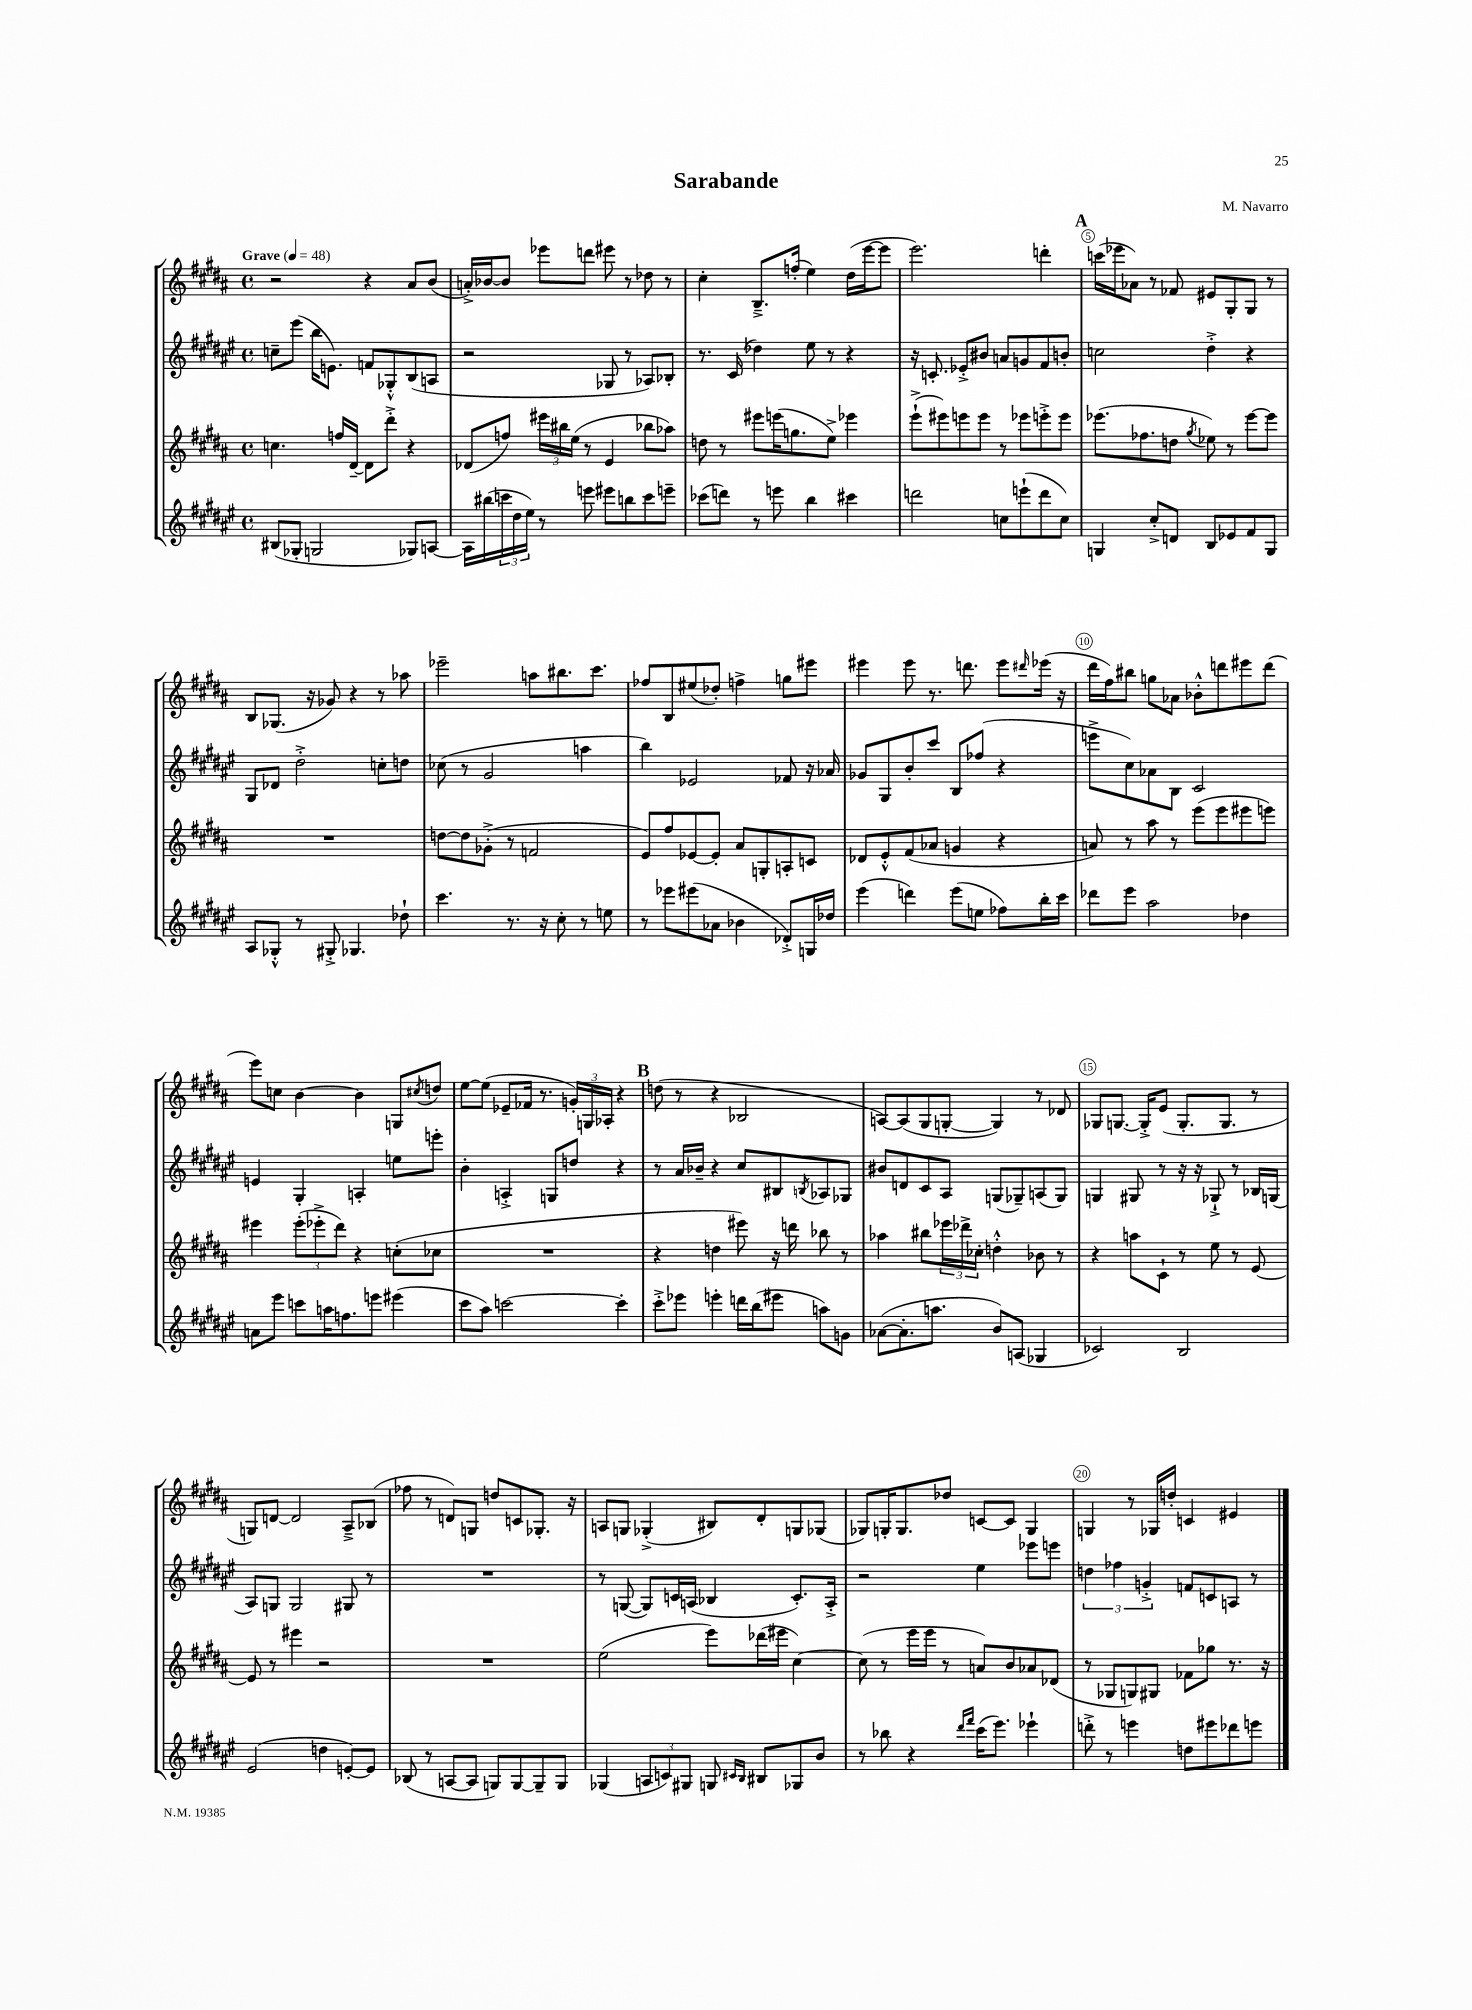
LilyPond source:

\header { title = "Sarabande" composer = "M. Navarro" }
<<
\new StaffGroup <<
\new Staff = "s0" {
    \clef treble \key b \major \defaultTimeSignature \time 4/4 \tempo "Grave" 4 = 48
    r2 r4 ais'8 b'8( |
    a'16-.->) bes'16~ bes'8 ees'''8 d'''8 eis'''8 r8 des''8 r8 |
    cis''4-. b8.---> f''16-.( e''4) dis''16( e'''16~ e'''8 |
    e'''2.) d'''4-. |
    \mark \markup { \bold "A" } c'''16( ees'''16 aes'8) r8 fes'8 eis'8 gis8-. gis8 r8 |
    b8 ges8.( r16 ges'8) r4 r8 aes''8 |
    ees'''2-- a''8 bis''8. cis'''8. |
    fes''8 b8 eis''8( des''8-.) f''4-> g''8 eis'''8 |
    eis'''4 eis'''8 r8. d'''8. eis'''8 \grace { dis'''16 } ees'''16( r16 |
    dis'''16 fis''16) bis''8 g''8 aes'8 bes'8-.-^ d'''8 eis'''8 d'''8( |
    e'''8) c''8 b'4~ b'4 g8 \acciaccatura { cis''8 } d''8 |
    e''8~ e''8( ees'8-- fes'16 r8. \tuplet 3/2 { g'16-.) g16 aes16-. } r4 |
    \mark \markup { \bold "B" } d''8( r8 r4 bes2 |
    a8~) a8( gis8 g8~-. g4) r8 des'8 |
    ges8 g8.~ g16-.-> e'8( g8.-. g8. r8 |
    g8) d'8~ d'2 ais8---> bes8( |
    fes''8 r8 d'8) g8 d''8 c'8 ges8.-. r16 |
    a8 g8 ges4-.->( bis8) dis'8-. g8 ges8( |
    ges8) g16-. g8. des''8 c'8~ c'8 g4 |
    g4 r8 ges16 d''16-. c'4 eis'4 \bar "|." |
}
\new Staff = "s1" {
    \clef treble \key fis \major \defaultTimeSignature \time 4/4
    c''8-- eis'''8( b''16 e'8.) f'8 ges8-.-^ b8( a8 |
    r2 ges8 r8 aes8) bes8-. |
    r8. cis'16( des''4) eis''8 r8 r4 |
    r16 c'8.-. ees'8-.-> bis'8 a'8 g'8 fis'8 b'8-. |
    \mark \markup { \bold "A" } c''2 dis''4-.-> r4 |
    gis8 des'8 dis''2-.-> c''8-. d''8 |
    ces''8( r8 gis'2 a''4 |
    b''4) ees'2 fes'8 r16 aes'16 |
    ges'8 gis8 b'8-. cis'''8 b8 fes''8( r4 |
    e'''8-> cis''8) aes'8 b8 cis'2 |
    e'4 gis4-. a4-. e''8 e'''8-. |
    b'4-. a4-.-> g8 d''8 r4 |
    \mark \markup { \bold "B" } r8 ais'16 bes'16-- r4 cis''8 bis8 \acciaccatura { b8 } aes8 ges8 |
    bis'8 d'8 cis'8 ais8 g8( ges8--) a8( ges8) |
    g4 gis8 r8 r16 r16 ges8-!-> r8 bes16 g16( |
    ais8) g8 g2 gis8 r8 |
    R1 |
    r8 g8~( g8) c'16 a16( bes4 c'8.-.) a16-.-> |
    r2 eis''4 ees'''8 e'''8 |
    \tuplet 3/2 { d''4 fes''4 g'4-.-> } f'8 c'8 a8 r8 \bar "|." |
}
\new Staff = "s2" {
    \clef treble \key b \major \defaultTimeSignature \time 4/4
    c''4. f''16 dis'16~-- dis'8 dis'''8-.-> r4 |
    des'8( f''8) \tuplet 3/2 { eis'''16 bis''16 e''16( } r8 e'4 bes''8 aes''8) |
    d''8 r8 eis'''8 e'''16( g''8. e''8->) ees'''4 |
    e'''8-!->( eis'''8) e'''8 e'''8 r8 ees'''8 e'''8-.-> e'''8 |
    \mark \markup { \bold "A" } ees'''8.( fes''8. d''8 \acciaccatura { gis''8 } ees''8) r8 ees'''8~ ees'''8 |
    R1 |
    d''8~ d''8 ges'8-.->( r8 f'2 |
    e'8) fis''8 ees'8~ ees'8-. ais'8 g8-. a8-. c'8 |
    des'8 e'8-.-^ fis'8( aes'8 g'4 r4 |
    a'8) r8 ais''8 r8 e'''8( e'''8 eis'''8 e'''8) |
    eis'''4 \tuplet 3/2 { eis'''8-.( ees'''8-.-> dis'''8) } r4 c''8-.( ces''8 |
    R1 |
    \mark \markup { \bold "B" } r4 d''4 eis'''8) r16 d'''16 bes''8 r8 |
    aes''4 bis''8 \tuplet 3/2 { ees'''16 des'''16-> ces''16-. } d''4-.-^ bes'8 r8 |
    r4 a''8 cis'8-! r8 e''8 r8 e'8~ |
    e'8 r8 eis'''4 r2 |
    R1 |
    e''2( e'''8) des'''16( eis'''16 cis''4~) |
    cis''8( r8 e'''16 e'''16 r8 a'8) b'8 aes'8 des'8( |
    r8 ges8 g8) gis8 fes'8 ges''8 r8. r16 \bar "|." |
}
\new Staff = "s3" {
    \clef treble \key fis \major \defaultTimeSignature \time 4/4
    bis8( ges8-. g2 ges8) a8~ |
    a16 bis''16( \tuplet 3/2 { c'''16 dis''16 eis''16) } r8 e'''8 eis'''8 b''8 c'''8 e'''8-- |
    ces'''8( d'''8) r8 e'''8 b''4 cis'''4 |
    d'''2 c''8 e'''8-!( d'''8 c''8) |
    \mark \markup { \bold "A" } g4 cis''8-.-> d'8 b8 ees'8 fis'8 g8 |
    ais8 ges8-.-^ r8 gis8-.-> ges4. des''8-! |
    cis'''4. r8. r16 cis''8-. r8 e''8 |
    r8 ees'''8 eis'''8( aes'8 bes'4 des'8-.->) g16 des''16 |
    eis'''4( d'''4) eis'''8( e''8 fes''8) b''16-. cis'''16 |
    des'''8 eis'''8 ais''2 des''4 |
    a'8 eis'''8 c'''8 a''16 f''8. e'''8 eis'''4( |
    cis'''8 ais''8) c'''2~ c'''4-. |
    \mark \markup { \bold "B" } cis'''8-.-> ees'''8 e'''4-. d'''16 b''16( eis'''8 a''8) g'8 |
    aes'8~( aes'8.-. a''8. b'8) a8( ges4 |
    ces'2) b2 |
    eis'2( d''4 e'8~-.) e'8 |
    bes8( r8 a8~ a8 g8) g8~ g8-- g8 |
    ges4( \tuplet 3/2 { a8 c'8) gis8 } g8 \grace { cis'16 b16 } bis8 ges8 b'8 |
    r8 bes''8 r4 \grace { dis'''16 fis'''16 } cis'''16( eis'''8.) ees'''4-! |
    d'''8-.-> r8 e'''4 d''8 eis'''8 des'''8 e'''8 \bar "|." |
}
>>
>>
\layout { \context { \Score \override BarNumber.break-visibility = ##(#f #t #t) barNumberVisibility = #(every-nth-bar-number-visible 5) \override BarNumber.stencil = #(make-stencil-circler 0.1 0.3 ly:text-interface::print) } }
